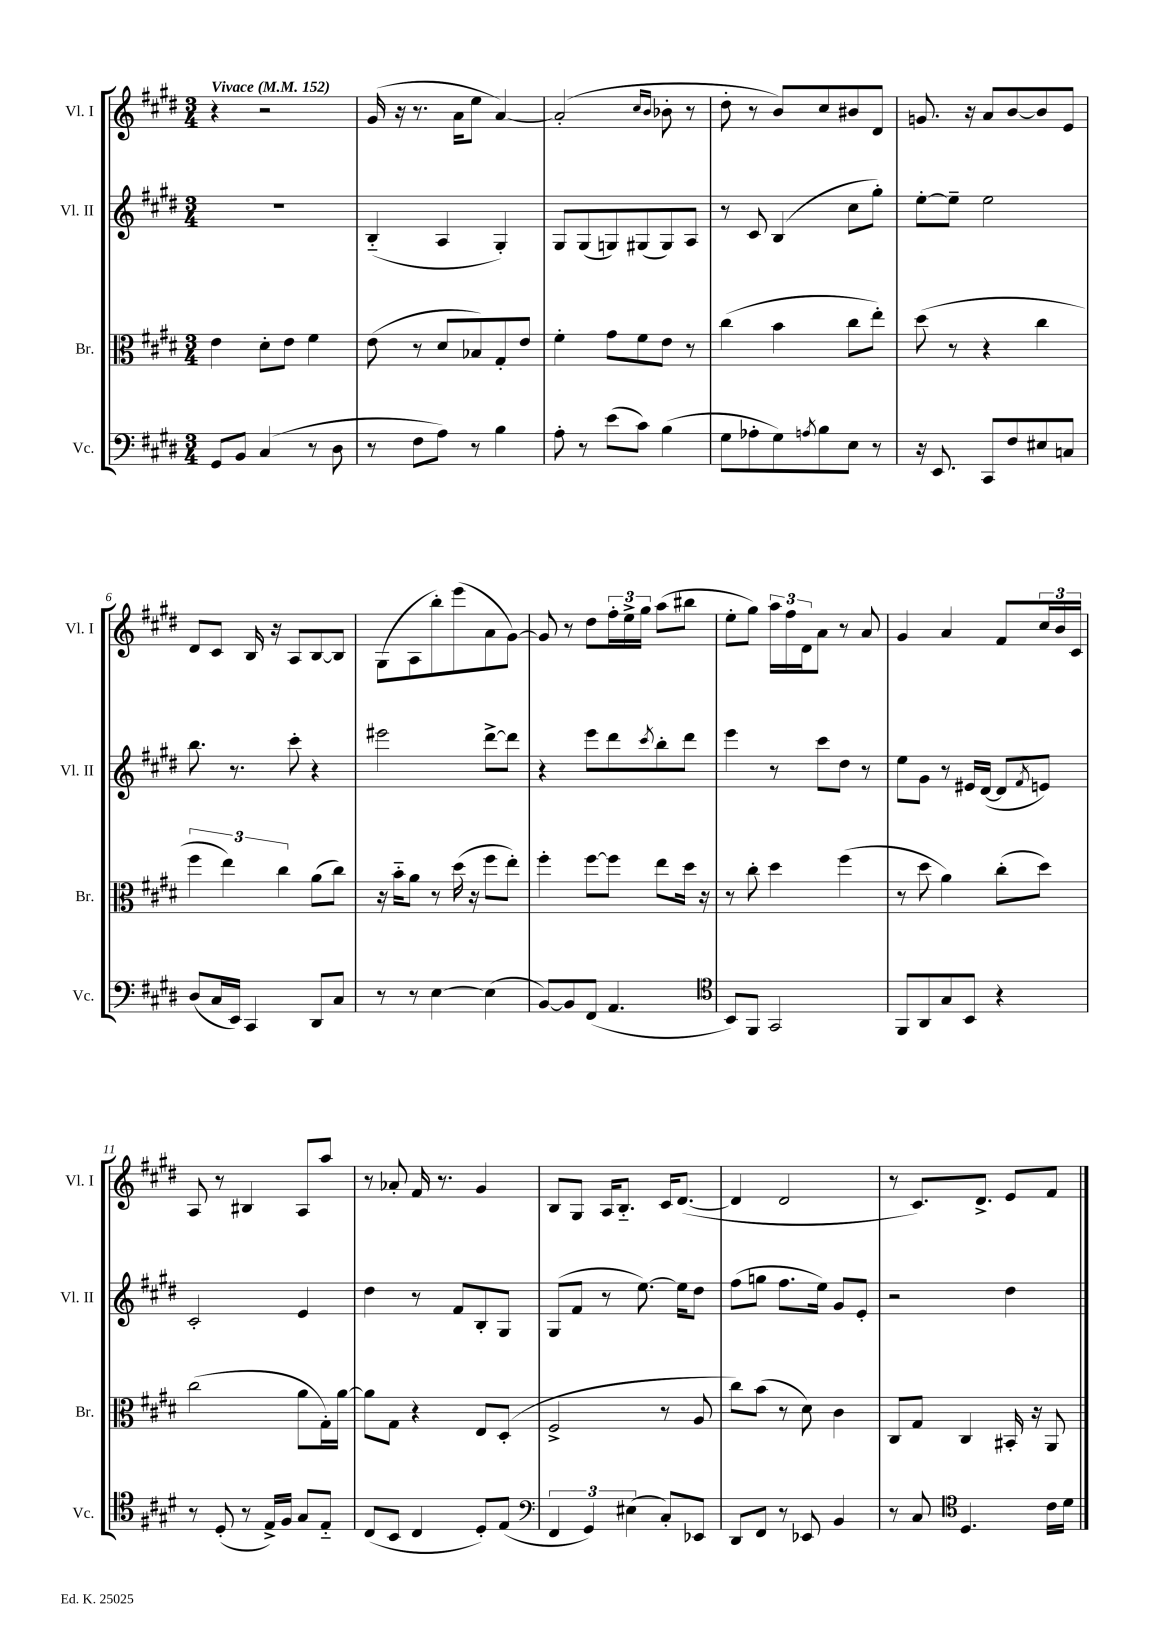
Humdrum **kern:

**kern	**kern	**kern	**kern
*staff4	*staff3	*staff2	*staff1
*clefF4	*clefC3	*clefG2	*clefG2
*k[f#c#g#d#]	*k[f#c#g#d#]	*k[f#c#g#d#]	*k[f#c#g#d#]
*M3/4	*M3/4	*M3/4	*M3/4
*MM152	*MM152	*MM152	*MM152
8GG#	4e	2.r	4r
8BB	.	.	.
(4C#	8d#'	.	2r
.	8e	.	.
8r	4f#	.	.
8D#	.	.	.
=	=	=	=
8r	(8e	(4B'~	(16g#
.	.	.	16r
8F#	8r	.	8.r
8A)	8d#	4A	.
.	.	.	16a
8r	8B-)	.	8ee
4B	8G#'	4G#')	[4a)
.	8e	.	.
=	=	=	=
8A'	4f#'	8G#	(2a']
8r	.	(8G#	.
(8e	8g#	8G)	.
8c#)	8f#	(8G#	.
.	.	.	16qqcc#
.	.	.	16qqb
(4B	8e	8G#)	8b-'
.	8r	8A	8r
=	=	=	=
8G#	(4cc#	8r	8dd#'
8A-'	.	8c#	8r
8G#)	4b	(4B	8b)
8qA	.	.	.
8B	.	.	8cc#
8E	8cc#	8cc#	8b#
8r	8ee')	8gg#')	8d#
=	=	=	=
16r	(8dd#	[8ee'	8.g
8.EE	.	.	.
.	8r	8ee~]	.
.	.	.	16r
8CC#	4r	2ee	8a
8F#	.	.	[8b
8E#	4cc#	.	8b]
8C	.	.	8e
=	=	=	=
(8D#	6ff#	8.bb	8d#
16C#	.	.	8c#
.	6ee)	.	.
16EE)	.	8.r	.
4CC#	.	.	16B
.	.	.	16r
.	6cc#	.	.
.	.	8ccc#'	8A
8DD#	(8a	4r	[8B
8C#	8cc#)	.	8B]
=	=	=	=
8r	16r	2eee#	(8G#
.	16b'~	.	.
8r	8a	.	8A
[4E	8r	.	8bb')
.	(16dd#	.	(8eee
.	16r	.	.
(4E]	8ff#	[8ddd#^	8a
.	8ee')	8ddd#]	[8g#)
=	=	=	=
[8BB)	4ff#'	4r	8g#]
8BB]	.	.	8r
(8FF#	[8ff#	8eee	8dd#
4.AA	8ff#]	8ddd#	24ff#'
.	.	.	24ee^
.	.	.	24gg#
.	.	8qccc#	.
.	8ee	8bb'	(8aa
.	16dd#	8ddd#	8bb#
.	16r	.	.
=	=	=	=
*clefC4	*	*	*
8BB)	8r	4eee	8ee'
8FF#	8cc#'	.	8gg#)
2GG#	4dd#	8r	24aa
.	.	.	24ff#
.	.	.	24d#
.	.	8ccc#	8a
.	(4ff#	8dd#	8r
.	.	8r	8a
=	=	=	=
8FF#	8r	8ee	4g#
8AA	8dd#	8g#	.
8G#	4a)	8r	4a
8BB	.	16e#	.
.	.	([16d#	.
4r	(8cc#'	8d#]	8f#
.	.	8qf#	.
.	8dd#)	8e)	24cc#
.	.	.	24b
.	.	.	24c#
=	=	=	=
8r	(2cc#	2c#'	8A
(8D#'	.	.	8r
8r	.	.	4B#
16E^)	.	.	.
16F#	.	.	.
8G#	8a	4e	8A
8E'~	16G#')	.	8aa
.	[16a	.	.
=	=	=	=
(8C#	8a]	4dd#	8r
8BB	8G#	.	8a-'
4C#	4r	8r	16f#
.	.	.	8.r
.	.	8f#	.
8D#')	8E	8B'	4g#
(8E	(8D#'	8G#	.
=	=	=	=
*clefF4	*	*	*
6FF#	2F#^	(8G#	8B
.	.	8f#	8G#
6GG#)	.	.	.
.	.	8r	16A
.	.	.	8.B'~
(6E#	.	.	.
.	.	[8.ee)	.
8C#')	8r	.	16c#
.	.	16ee]	([8.d#
8EE-	8A	8dd#	.
=	=	=	=
8DD#	8cc#)	(8ff#	4d#]
8FF#	(8b	8gg	.
8r	8r	8.ff#	2d#
8EE-	8d#)	.	.
.	.	16ee)	.
4BB	4c#	8g#	.
.	.	8e'	.
=	=	=	=
8r	8C#	2r	8r
8C#	8G#	.	8.c#)
*clefC4	*	*	*
4.D#	4C#	.	.
.	.	.	8.d#^
.	16BB#'	4dd#	8e
.	16r	.	.
16c#	8AA	.	8f#
16d#	.	.	.
==	==	==	==
*-	*-	*-	*-
